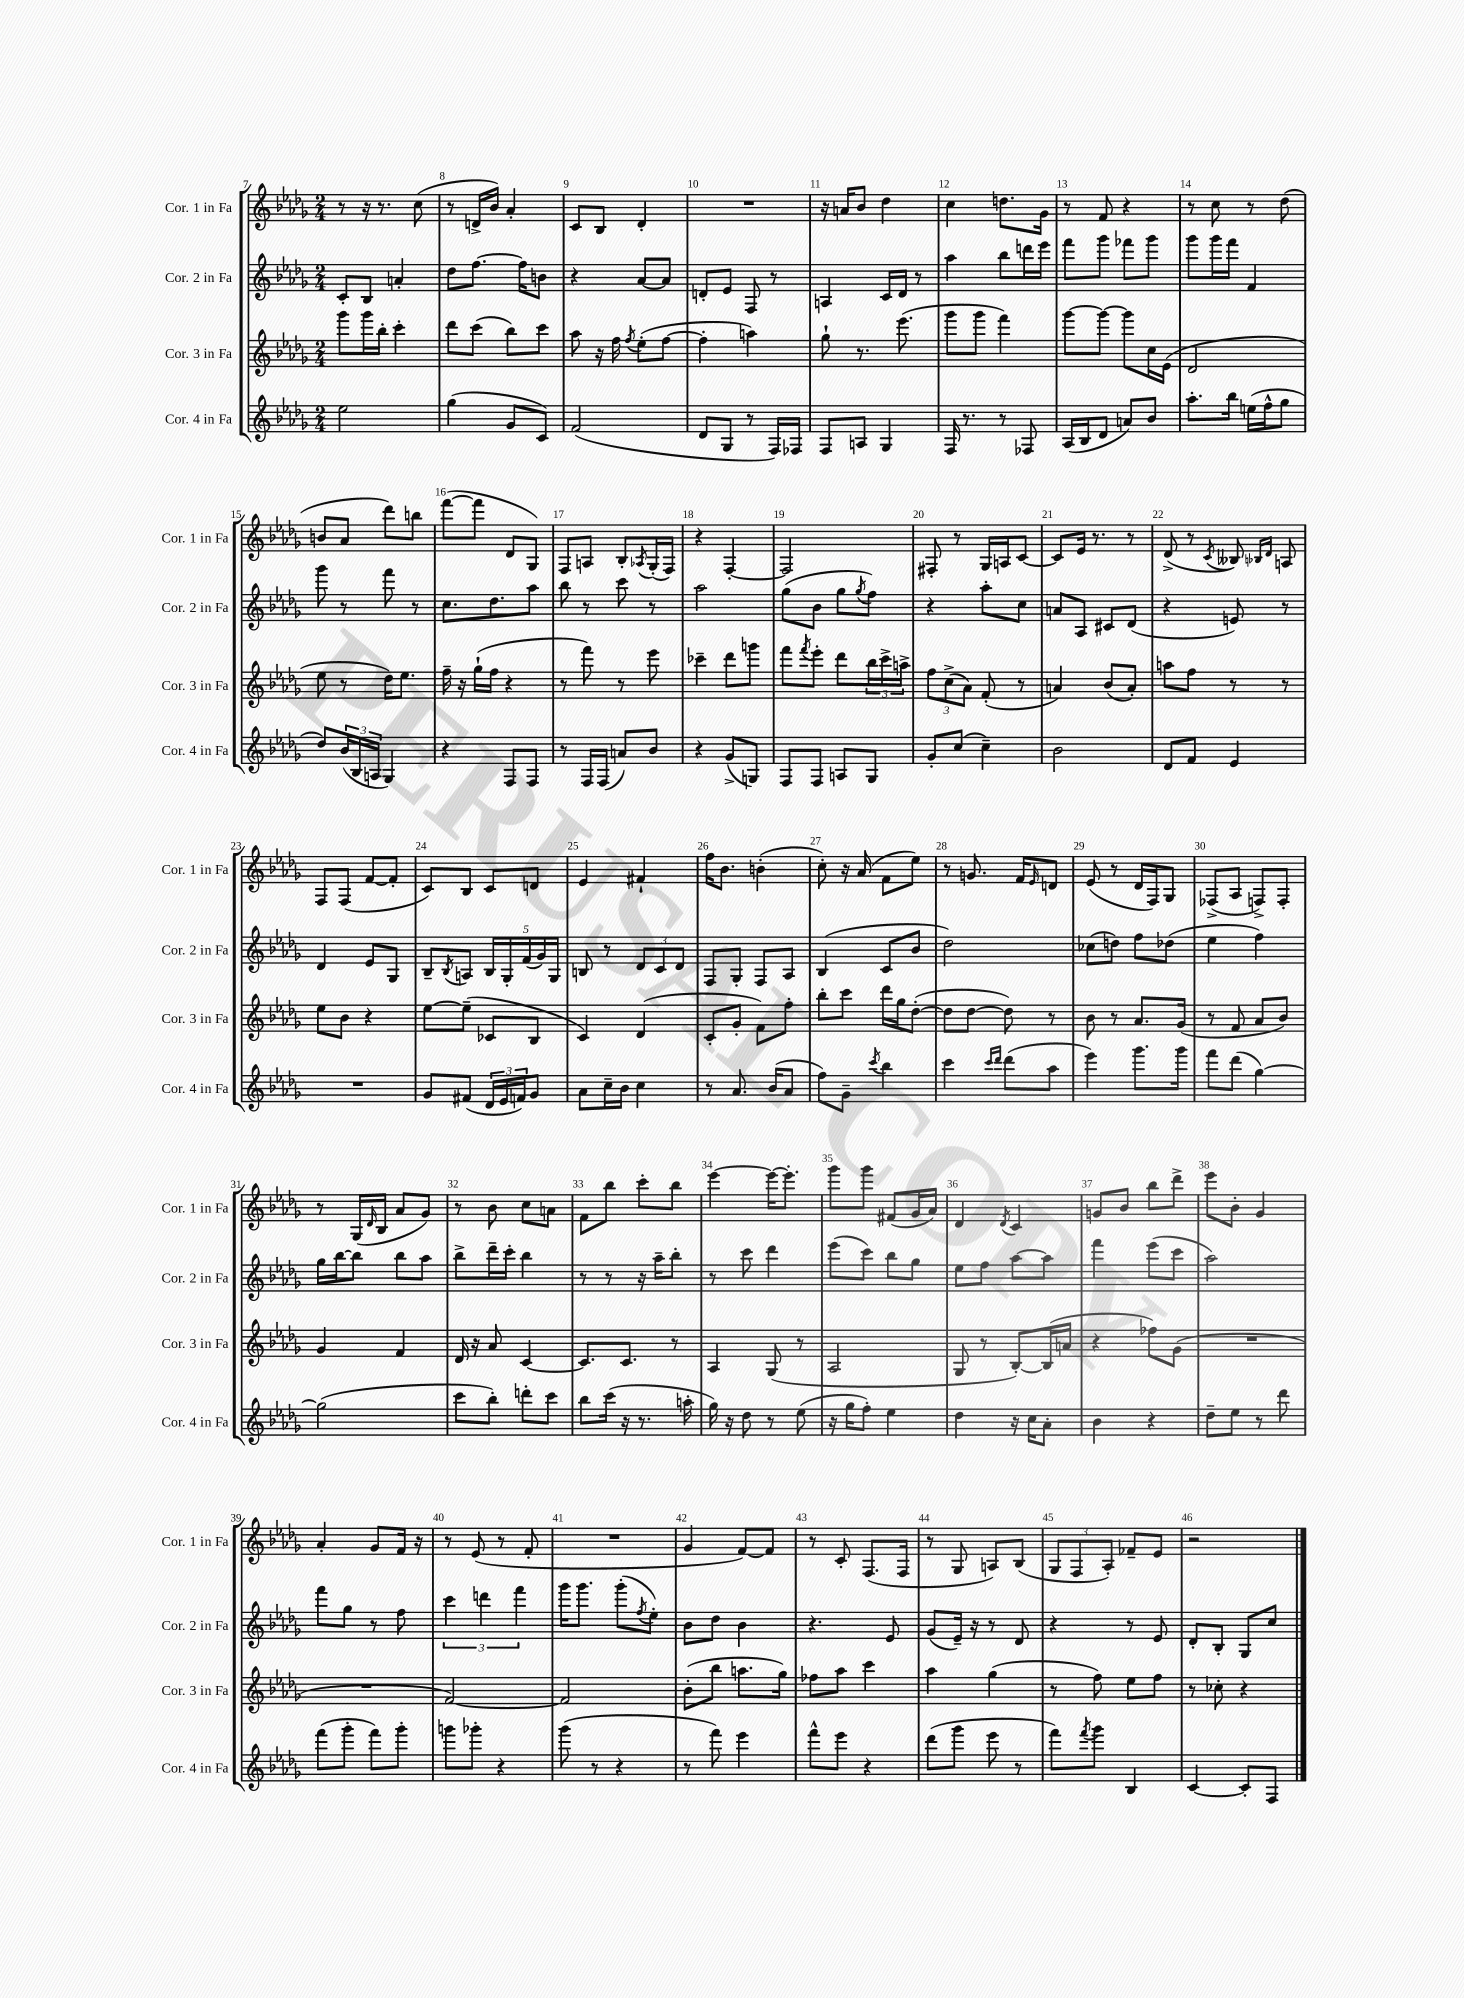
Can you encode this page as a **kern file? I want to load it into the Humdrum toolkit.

**kern	**kern	**kern	**kern
*part4	*part3	*part2	*part1
*staff4	*staff3	*staff2	*staff1
*I"Cor. 4 in Fa	*I"Cor. 3 in Fa	*I"Cor. 2 in Fa	*I"Cor. 1 in Fa
*I'Cor. 4 in Fa	*I'Cor. 3 in Fa	*I'Cor. 2 in Fa	*I'Cor. 1 in Fa
*clefG2	*clefG2	*clefG2	*clefG2
*k[b-e-a-d-g-]	*k[b-e-a-d-g-]	*k[b-e-a-d-g-]	*k[b-e-a-d-g-]
*M2/4	*M2/4	*M2/4	*M2/4
=7	=7	=7	=7
2ee-\	8ggg-\L	8c'/L	8r
.	16ggg-\L	8B-/J	16r
.	16bb-'\JJ	.	8.r
.	4ccc'\	4an'/	.
.	.	.	(8cc\
=8	=8	=8	=8
(4gg-\	8ddd-\L	8dd-\L	8r
.	(8ccc\J	[8.ff\J	16dn^/LL
.	.	.	16b-/JJ)
8g-/L	8bb-\L)	.	4a-'/
.	.	16ff\KL]	.
8c/J)	8ccc\J	8bn\J	.
=9	=9	=9	=9
(2f/	8aa-\	4r	8c/L
.	16r	.	8B-/J
.	16ff\	.	.
.	8qff/	.	.
.	(8ee-'\L	[8a-/L	4d-'/
.	[8ff\J	8a-/J]	.
=10	=10	=10	=10
8d-/L	4ff'\]	8dn'/L	2r
8G-/J	.	8e-/J	.
8r	4aan\)	8F/	.
16F/LL)	.	8r	.
16F-X/JJ	.	.	.
=11	=11	=11	=11
8F/L	8gg-`\	4An/	16r
.	.	.	16an/KL
8An/J	8.r	.	8b-/J
4G-/	.	16c/LL	4dd-\
.	(8.eee-\	16d-/JJ	.
.	.	8r	.
=12	=12	=12	=12
16F/	8ggg-\L	4aa-\	4cc\
8.r	.	.	.
.	8ggg-\J	.	.
8r	4fff\)	8bb-\L	8.ddn\L
8F-X/	.	16dddn\L	.
.	.	16eee-\JJ	16g-\Jk
=13	=13	=13	=13
(16A-/LL	[8ggg-\L	8fff\L	8r
16B-/J	.	.	.
8d-/J	8ggg-\J_	8ggg-\J	8f/
8an/L)	8ggg-\L]	8fff-X\L	4r
8b-/J	16cc\L	8ggg-\J	.
.	(16e-\JJ	.	.
=14	=14	=14	=14
8.aa-'\L	2d-/	8ggg-\L	8r
.	.	16ggg-\L	8cc\
16bb-\Jk	.	16fff\JJ	.
(16een\LL	.	4f/	8r
16ff^^\J	.	.	.
8gg-\J	.	.	(8dd-\
!!LO:LB:g=z
=15	=15	=15	=15
8dd-/L)	8ee-\	8ggg-\	8bn/L
(24b-/L	8r	8r	8a-/J
24B-/	.	.	.
24An/JJ	.	.	.
4G-/)	16dd-\KL)	8fff\	8ddd-\L)
.	8.ee-\J	.	.
.	.	8r	8bbn\J
=16	=16	=16	=16
4r	16ff~\	8.cc\L	([8fff\L
.	16r	.	.
.	(16gg-`\LL	.	8fff\J]
.	16ff\JJ	8.dd-\	.
8F/L	4r	.	8d-/L
8F/J	.	8aa-\J	8G-/J)
=17	=17	=17	=17
8r	8r	8bb-\	8F/L
16F/LL	8fff\)	8r	8An/J
(16F/JJ	.	.	.
8an/L)	8r	8ccc\	8B-'/L
.	.	.	8qA-X/
8b-/J	8eee-\	8r	(16G-'/L
.	.	.	16F/JJ)
=18	=18	=18	=18
4r	4ccc-X~\	2aa-\	4r
(8g-^/L	8ddd-\L	.	[4F'/
8Gn/J)	8gggn\J	.	.
=19	=19	=19	=19
8F/L	8fff\L	(8gg-\L	2F/]
.	8qfff/	.	.
8F/J	8eee-'\J	8b-\J	.
8An/L	8ddd-\L	8gg-\L	.
.	.	8qgg-/	.
8G-/J	24bb-\L	8ff\J)	.
.	24ccc^\	.	.
.	24aan^\JJ	.	.
=20	=20	=20	=20
8g-'/L	12ff\L	4r	8F#X'/
.	(12cc^\	.	.
(8cc/J	.	.	8r
.	12a-\J)	.	.
4cc~\)	(8f'/	8aa-'\L	16G-/LL
.	.	.	16An/J
.	8r	8cc\J	[8c/J
=21	=21	=21	=21
2b-\	4an/)	8an/L	8c/L]
.	.	8A-/J	16e-/Jk
.	.	.	8.r
.	(8b-/L	8c#X/L	.
.	8a'/J)	(8d-/J	8r
=22	=22	=22	=22
8d-/L	8aan\L	4r	(8d-^/
8f/J	8ff\J	.	8r
.	.	.	8qc/
4e-/	8r	8en/)	8B--X/)
.	.	.	16qqB-X/LL
.	.	.	16qqd-/JJ
.	8r	8r	8An/
!!LO:LB:g=z
=23	=23	=23	=23
2r	8ee-\L	4d-/	8F/L
.	8b-\J	.	(8F/J
.	4r	8e-/L	[8f/L
.	.	8G-/J	8f'/J]
=24	=24	=24	=24
8g-/L	[8ee-\L	8B-~/L	8c/L)
.	.	8qB-/	.
(8f#X/J	(8ee-~\J]	8An/J	8B-/J
24d-/LL	8c-X/L	20B-/LL	8c/L
24e-/	.	.	.
.	.	20G-'/	.
24fn/J)	.	.	.
.	.	(20f/	.
8g-/J	8B-/J	.	8dn/J
.	.	20g-/)	.
.	.	20G-/JJ	.
=25	=25	=25	=25
8a-\L	4c/)	8Bn/	4e-/
16cc~\L	.	8r	.
16b-\JJ	.	.	.
4cc\	(4d-/	12d-/L	4f#X`/
.	.	12c/	.
.	.	12d-/J	.
=26	=26	=26	=26
8r	8c'/L	8F/L	16ff\KL
.	.	.	8.b-\J
8.a-/	8g-'/J	8G-'/J	.
.	8f\L)	8F/L	(4bn'\
(16b-/KL	.	.	.
8a-/J	8ff'\J	8A-/J	.
=27	=27	=27	=27
8ff\L)	8bb-'\L	(4B-/	8cc'\)
8g-~\J	8ccc\J	.	16r
.	.	.	(16a-/
8qccc/	.	.	.
4bb-\	16ddd-\LL	8c/L	8f\L
.	16gg-\J	.	.
.	([8dd-'\J	8b-/J	8ee-\J)
=28	=28	=28	=28
4ccc\	8dd-\L]	2dd-\)	8r
.	[8dd-\J	.	8.gn/
16qqccc/LL	.	.	.
16qqddd-/JJ	.	.	.
(8ddd-\L	8dd-\])	.	.
.	.	.	16f/KL
.	.	.	16qqe-/
8aa-\J	8r	.	8dn/J
=29	=29	=29	=29
4eee-\)	8b-\	(8cc-X\L	(8e-/
.	8r	8ddn\J)	8r
8.ggg-\L	8.a-/L	8ff\L	16d-/LL
.	.	.	16F/J)
.	.	(8dd-X\J	8G-/J
16ggg-\Jk	(16g-/Jk	.	.
=30	=30	=30	=30
8fff\L	8r	4ee-\	(8F-X^/L
(8ddd-\J	8f/	.	8A-/J
[4gg-\)	8a-/L	4ff\)	8Fn^/L)
.	8b-/J)	.	8F'/J
!!LO:LB:g=z
=31	=31	=31	=31
(2gg-\]	4g-/	16gg-\LL	8r
.	.	[16bb-\J	.
.	.	8bb-\J]	(16G-/LL
.	.	.	16qqd-/
.	.	.	16B-/JJ
.	4f/	8bb-\L	8a-/L
.	.	8aa-\J	8g-/J)
=32	=32	=32	=32
8ccc\L	16d-/	8bb-^\L	8r
.	16r	.	.
8bb-'\J)	8a-/	16ddd-~\L	8b-\
.	.	16ccc'\JJ	.
8dddn'\L	[4c/	4bb-\	8cc\L
8ccc\J	.	.	8an\J
=33	=33	=33	=33
8bb-\L	8.c/L]	8r	8f\L
(16ccc\Jk	.	8r	8bb-\J
16r	8.c/J	.	.
8.r	.	16r	8ccc'\L
.	.	16aa-~\KL	.
.	8r	8bb-'\J	8bb-\J
16aan'\	.	.	.
=34	=34	=34	=34
16gg-\)	4A-/	8r	[4eee-\
16r	.	.	.
8dd-\	.	8ccc\	.
8r	(8G-/	4ddd-\	16eee-\KL_
.	.	.	8.eee-'\J]
(8ee-\	8r	.	.
=35	=35	=35	=35
16r	2A-/	(8eee-\L	8ggg-\L
16gg-\KL	.	.	.
8ff'\J)	.	8ccc\J)	8ggg-\J
4ee-\	.	8bb-\L	(8f#X/L
.	.	8gg-\J	16g-/L
.	.	.	16a-/JJ)
=36	=36	=36	=36
4dd-\	8G-/	8ee-\L	4d-/
.	8r	8ff\J	.
.	.	.	8qd-/
16r	[8B-'/L)	[8aa-\L	4c/
16cc\KL	.	.	.
8a-'\J	(16B-/L]	8aa-\J]	.
.	16an/JJ	.	.
=37	=37	=37	=37
4b-\	4r	4fff\	8gn/L
.	.	.	8b-/J
4r	8ff-X\L)	(8eee-\L	8bb-\L
.	(8g-\J	8ccc\J	8ddd-^\J
=38	=38	=38	=38
8dd-~\L	2r	2aa-\)	8eee-\L
8ee-\J	.	.	8b-'\J
8r	.	.	4g-/
8ddd-\	.	.	.
!!LO:LB:g=z
=39	=39	=39	=39
(8fff\L	2r	8fff\L	4a-'/
8ggg-'\J	.	8gg-\J	.
8fff\L)	.	8r	8g-/L
8ggg-'\J	.	8ff\	16f/Jk
.	.	.	16r
=40	=40	=40	=40
8gggn\L	[2f/)	6ccc\	8r
8ggg-X'\J	.	.	(8e-/
.	.	6dddn\	.
4r	.	.	8r
.	.	6fff\	.
.	.	.	8f'/
=41	=41	=41	=41
(8ggg-\	2f/]	16ggg-\KL	2r
.	.	8.ggg-\J	.
8r	.	.	.
4r	.	(8ggg-'\L	.
.	.	8qff/	.
.	.	8ee-'\J)	.
=42	=42	=42	=42
8r	(8b-'\L	8b-\L	4g-/
8fff\)	8bb-\J	8dd-\J	.
4eee-\	8.aan\L	4b-\	[8f/L)
.	.	.	8f/J]
.	16gg-\Jk)	.	.
=43	=43	=43	=43
8fff^^\L	8ff-X\L	4.r	8r
8eee-\J	8aa-\J	.	8c'/
4r	4ccc\	.	(8.F/L
.	.	8e-/	.
.	.	.	16F/Jk
=44	=44	=44	=44
(8ddd-\L	4aa-\	(8g-/L	8r
8ggg-\J	.	16e-~/Jk)	8G-/
.	.	16r	.
8eee-\	(4gg-\	8r	8An/L)
8r	.	8d-/	(8B-/J
=45	=45	=45	=45
8fff\L)	8r	4r	12G-/L
.	.	.	12F/
8qfff/	.	.	.
8ggg-\J	8ff\)	.	.
.	.	.	12A-'/J)
4B-/	8ee-\L	8r	8f-X~/L
.	8ff\J	8e-/	8e-/J
=46	=46	=46	=46
[4c/	8r	8d-'/L	2r
.	8cc-X'\	8B-'/J	.
8c'/L]	4r	8G-/L	.
8F/J	.	8cc/J	.
==	==	==	==
*-	*-	*-	*-
